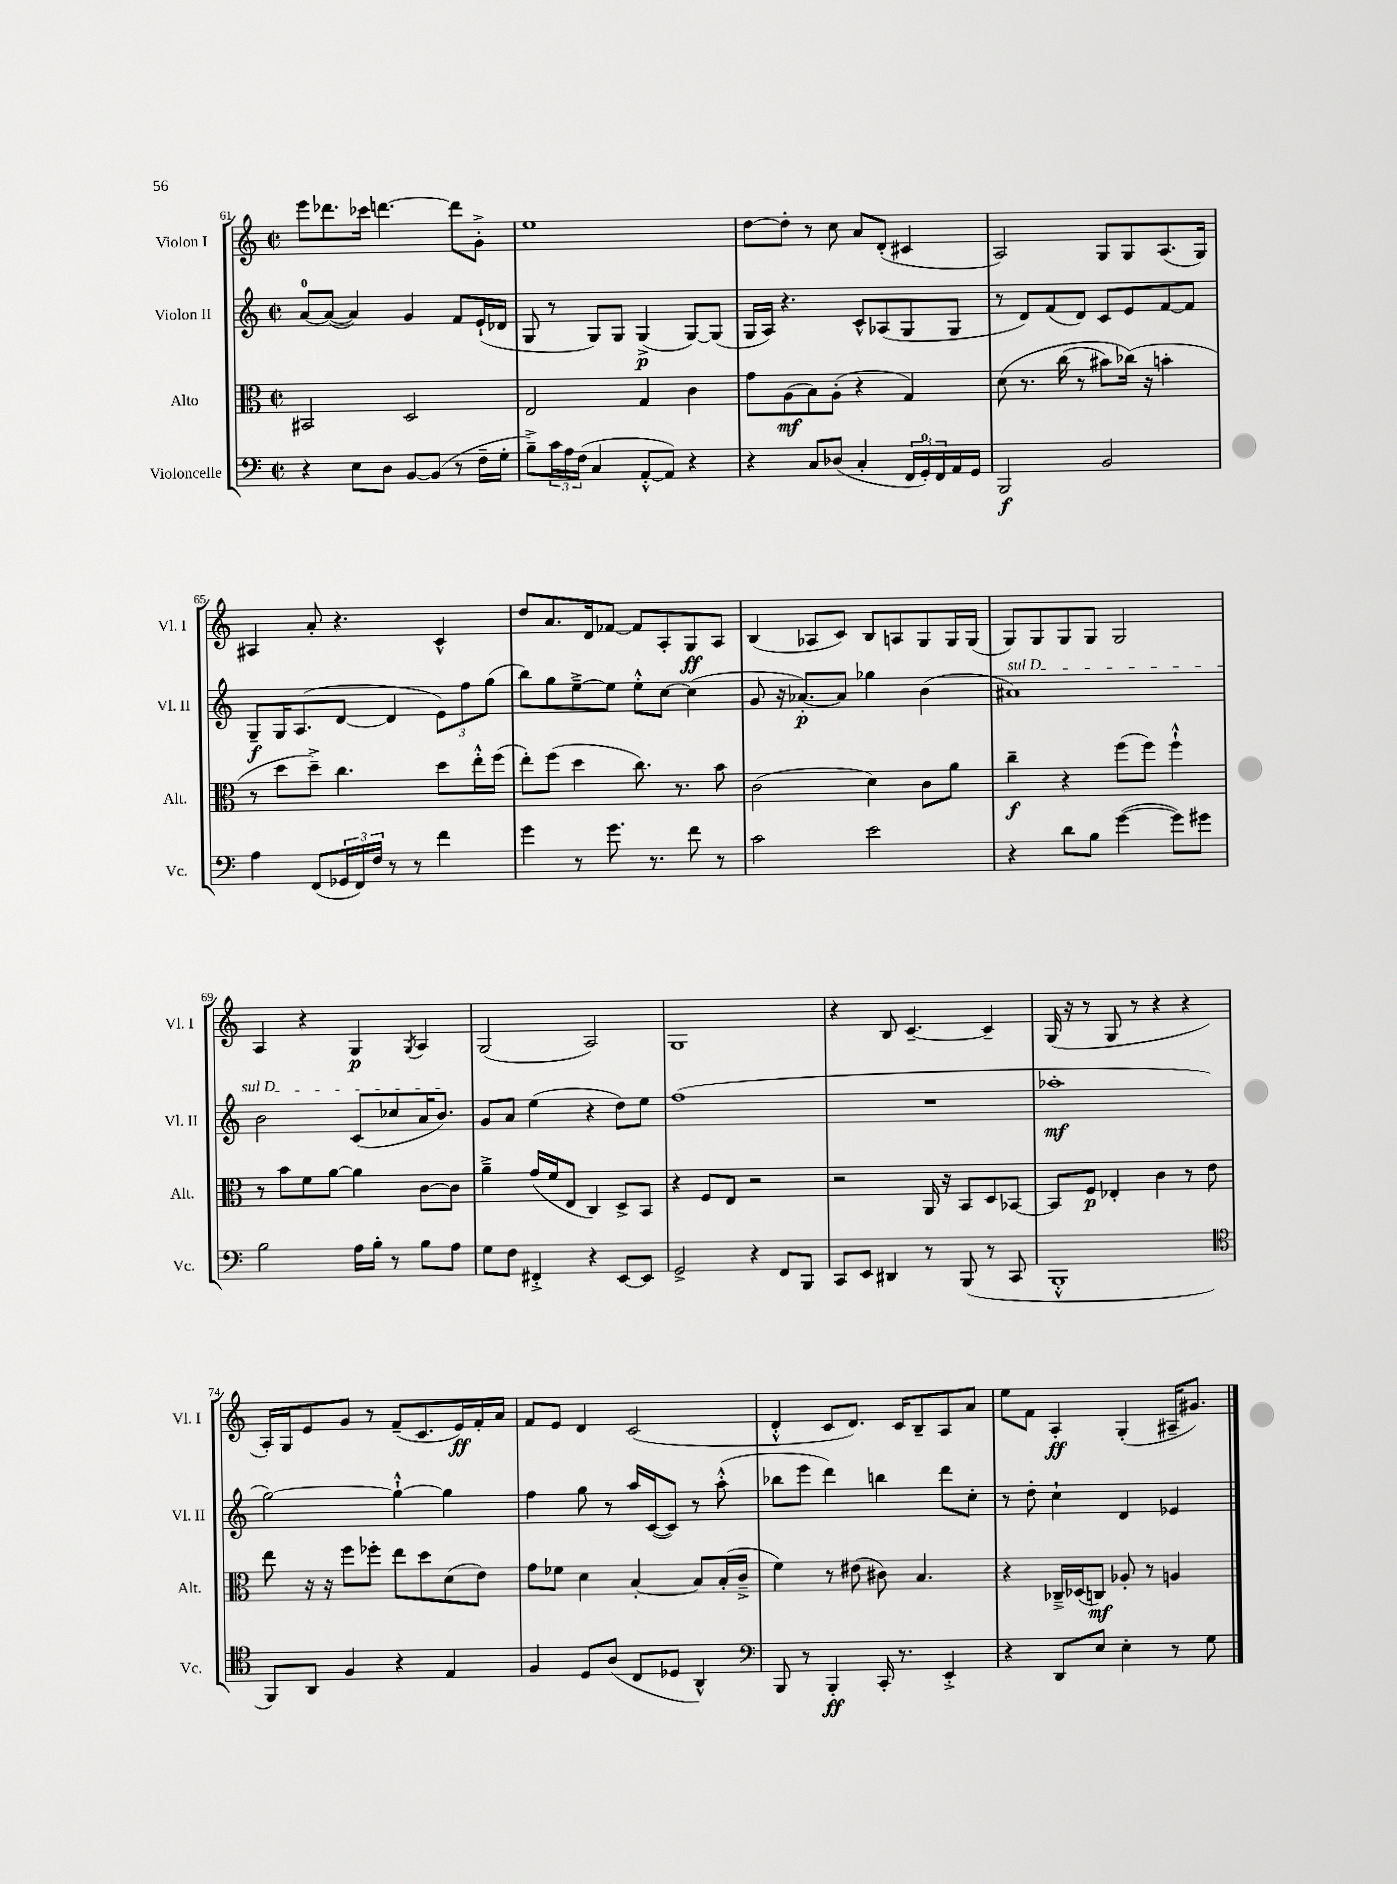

**kern	**kern	**kern	**kern
*staff4	*staff3	*staff2	*staff1
*clefF4	*clefC3	*clefG2	*clefG2
*k[]	*k[]	*k[]	*k[]
*M2/2	*M2/2	*M2/2	*M2/2
*met(c|)	*met(c|)	*met(c|)	*met(c|)
4r	2BB#	[8a	8eee
.	.	(8a_	8.ddd-
8E	.	4a])	.
.	.	.	16ccc-
8D	.	.	[4.ddd
[8BB	2D	4g	.
(8BB]	.	.	.
8r	.	8f	8ddd]
16F~	.	(16e`	8g'^
16G'	.	16d-	.
=	=	=	=
8B~^)	2E	8G	1ee
24c	.	8r	.
24A	.	.	.
(24F	.	.	.
4C	.	8G)	.
.	.	8G	.
[8AA'^^	4G	(4G^	.
8AA])	.	.	.
4r	4c	[8G)	.
.	.	(8G]	.
=	=	=	=
4r	8g	16G	[8dd
.	.	16A)	.
.	(8A	4.r	8dd']
8C	8B)	.	8r
(8D-	(8A'	.	8cc
4C'	4r	8c^^	8a
.	.	(8A-	(8d'
24FF	4G)	8G	4c#
24GG')	.	.	.
24FF	.	.	.
16AA	.	8G	.
16GG	.	.	.
=	=	=	=
2BBB	&(8d	8r	2A)
.	8.r	8d)	.
.	.	(8f	.
.	(16cc	.	.
.	8r	8d)	.
2BB	8b#)	8c	8G
.	(16cc-&)	8e	8G
.	16r	.	.
.	4b'	[8f	(8.A
.	.	8f]	.
.	.	.	16G)
=	=	=	=
4A	8r	8G~	4A#
.	8dd	16G	.
.	.	(8.A	.
(8FF	8dd~^)	.	8a'
24GG-	4.cc	[8d	4.r
24FF)	.	.	.
24F	.	.	.
8r	.	4d]	.
8r	.	.	.
4f	8dd	12e)	4c^^
.	.	12ff	.
.	16ee'^^	.	.
.	.	(12gg	.
.	(16ff	.	.
=	=	=	=
4g	8ee')	8bb)	8dd
.	(8ff	8gg	8.a
8r	4dd	[8ee~^	.
.	.	.	16d
8.g	.	8ee]	[8f-
.	8.cc)	8ee'^^	8f-]
8.r	.	.	.
.	.	[8cc	8A'
.	8.r	.	.
8f	.	(4cc]	8G
8r	8b	.	8A
=	=	=	=
2c	(2c	8g	(4B
.	.	16r	.
.	.	[8.a-')	.
.	.	.	8A-
.	.	8a-]	8c)
2e	4d)	4gg-	8B
.	.	.	8A
.	8c	(4b	8G
.	8a	.	16G
.	.	.	(16G
=	=	=	=
4r	4cc~	1a#)	8G)
.	.	.	8G
8d	4r	.	8G
8B	.	.	8G
([4g	(8ff	.	2G
.	8ff)	.	.
8g])	4ff`^^	.	.
8g#	.	.	.
=	=	=	=
2B	8r	2b	4A
.	8b	.	.
.	8f	.	4r
.	[8a	.	.
16A	4a]	(8c	4G
16B'	.	.	.
8r	.	8cc-	.
.	.	.	8qG
8B	[8c	16a	4A
.	.	8.b)	.
8A	8c]	.	.
=	=	=	=
8G	4a~^	8g	(2G
8F	.	8a	.
4FF#'^	(16g	(4ee	.
.	16f	.	.
.	8E	.	.
4r	4C)	4r	2A)
[8EE	8D^	8dd)	.
8EE]	8BB	8ee	.
=	=	=	=
2GG^	4r	(1ff	1G
.	8F	.	.
.	8E	.	.
4r	2r	.	.
8FF	.	.	.
8BBB	.	.	.
=	=	=	=
8CC	2r	1r	4r
8EE	.	.	.
4DD#	.	.	8B
.	.	.	[4.c~
8r	16AA	.	.
.	16r	.	.
(8BBB	8BB	.	.
8r	8D	.	4c~]
8CC	[8BB-	.	.
=	=	=	=
1BBB'^^	8BB-]	1aa-'	(16G
.	.	.	16r
.	8F	.	8r
.	4E-'	.	8G
.	.	.	8r
.	4c	.	4r
.	8r	.	4r
.	8e	.	.
=	=	=	=
*clefC4	*	*	*
8FF)	8ee	[2gg)	16A')
.	.	.	16G
8AA	16r	.	8e
.	16r	.	.
4F	8ff	.	8g
.	8ff-'	.	8r
4r	8ee	4gg`^^_	(8f~
.	8dd	.	8.c
4E	(8d	4gg]	.
.	.	.	16e)
.	8e)	.	16f'
.	.	.	16a
=	=	=	=
4F	8g	4ff	8f
.	8f-	.	8e
8D	4d	8gg	4d
(8A	.	8r	.
8C	[4B'	16aa	(2c
.	.	([16c	.
8D-	.	8c])	.
4AA^^)	8B]	8r	.
.	(16B'	(8aa'^^	.
.	16c~^	.	.
=	=	=	=
*clefF4	*	*	*
8BBB	4f)	8bb-	4d'^^
8r	.	8eee	.
4BBB'	8r	4ddd)	8c
.	(8e#	.	8.d)
16CC'	8c#)	4bb	.
8.r	.	.	16c
.	4.B	.	8B~
4EE'^	.	8ddd	8A
.	.	8cc'	8a
=	=	=	=
4r	4r	8r	8ee
.	.	8dd'	8f
8DD	16C-~^	4cc`	4A'
.	(16D-	.	.
8E	8C)	.	.
4E'	8A-'	4d	(4G'
.	8r	.	.
8r	4A	4e-	16A#~
.	.	.	8.g#)
8G	.	.	.
==	==	==	==
*-	*-	*-	*-
